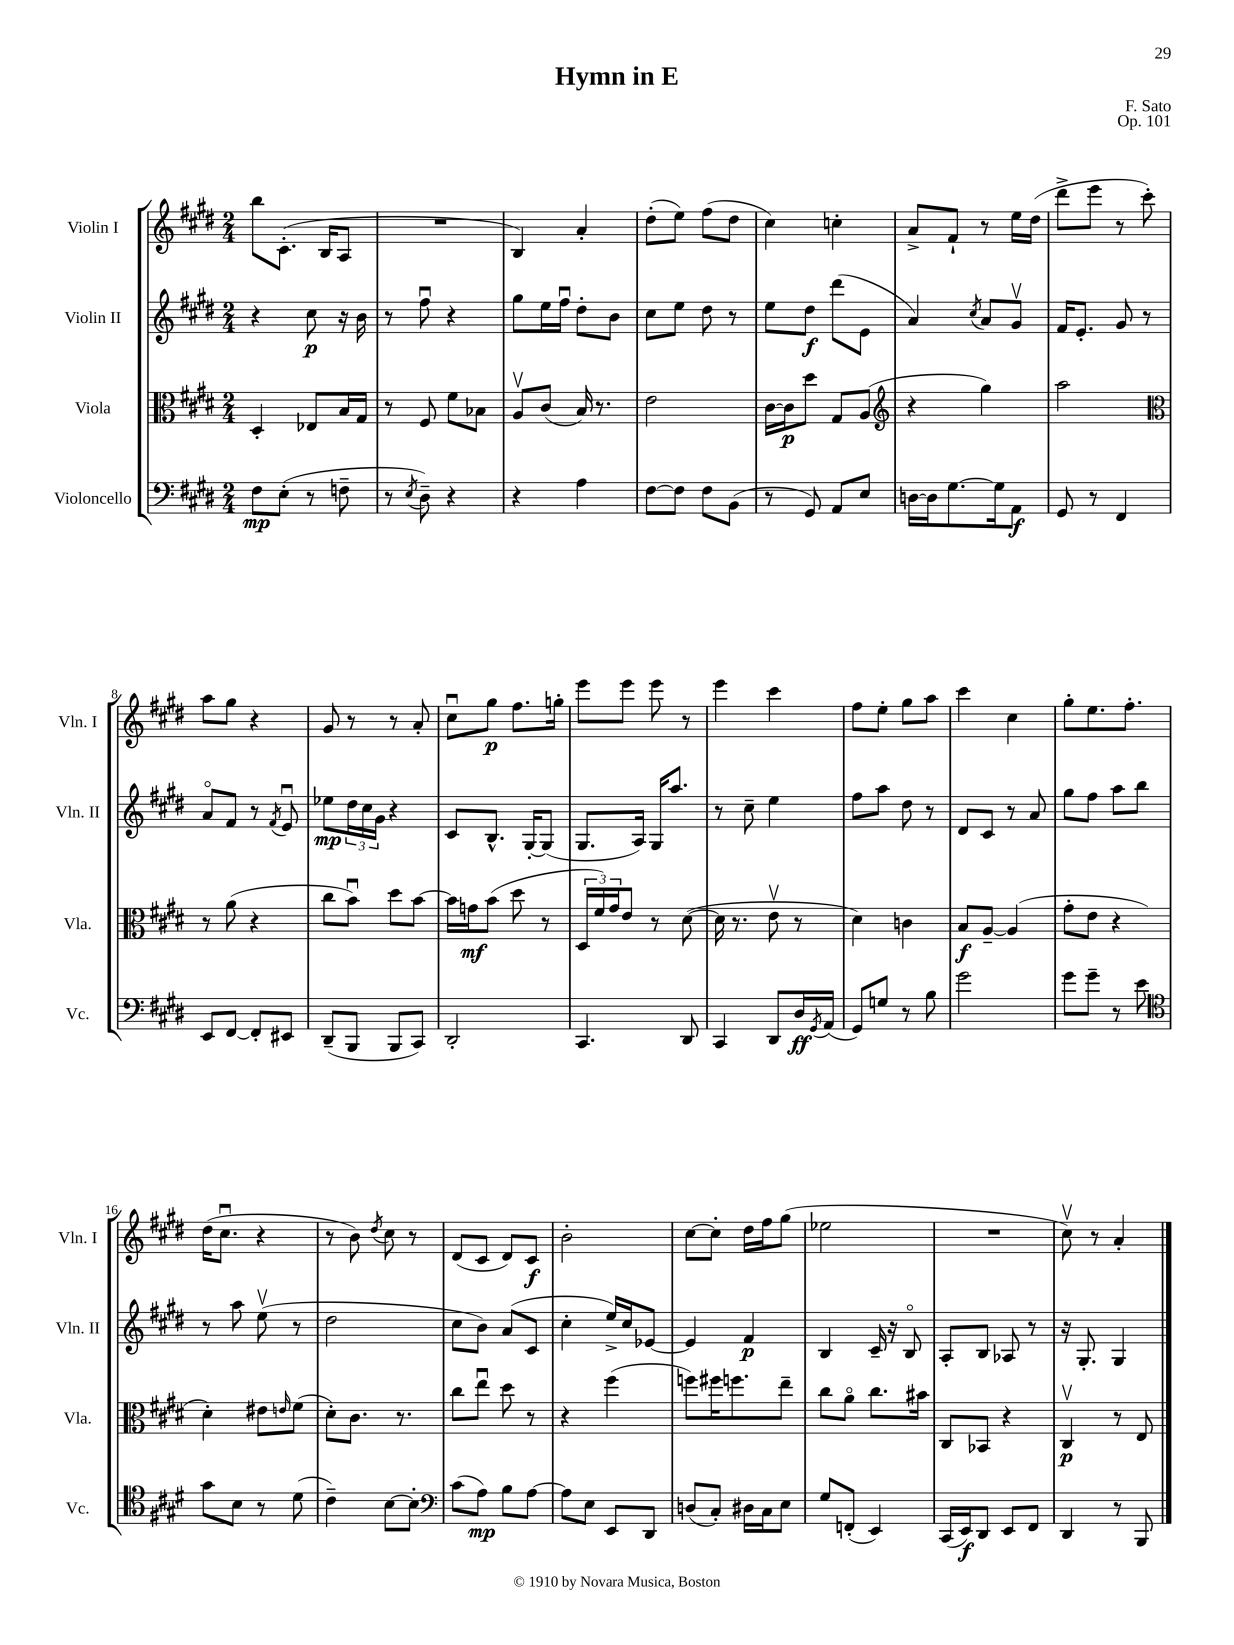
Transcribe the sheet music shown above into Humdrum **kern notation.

**kern	**dynam	**kern	**dynam	**kern	**dynam	**kern	**dynam
*part4	*part4	*part3	*part3	*part2	*part2	*part1	*part1
*staff4	*staff4	*staff3	*staff3	*staff2	*staff2	*staff1	*staff1
*I"Violoncello	*	*I"Viola	*	*I"Violin II	*	*I"Violin I	*
*I'Vc.	*	*I'Vla.	*	*I'Vln. II	*	*I'Vln. I	*
*clefF4	*	*clefC3	*	*clefG2	*	*clefG2	*
*k[f#c#g#d#]	*	*k[f#c#g#d#]	*	*k[f#c#g#d#]	*	*k[f#c#g#d#]	*
*M2/4	*	*M2/4	*	*M2/4	*	*M2/4	*
=1	=1	=1	=1	=1	=1	=1	=1
8F#\L	mp	4D#'/	.	4r	.	8bb\L	.
(8E'\J	.	.	.	.	.	(8.c#'\J	.
8r	.	8E-X/L	.	8cc#\	p	.	.
.	.	.	.	.	.	16B/KL	.
8Fn~\	.	16B/L	.	16r	.	8A/J	.
.	.	16G#/JJ	.	16b\	.	.	.
=2	=2	=2	=2	=2	=2	=2	=2
8r	.	8r	.	8r	.	2r	.
8qE/	.	.	.	.	.	.	.
8D#~\)	.	8F#/	.	8ff#u\	.	.	.
4r	.	8f#\L	.	4r	.	.	.
.	.	8B-X\J	.	.	.	.	.
=3	=3	=3	=3	=3	=3	=3	=3
4r	.	8Av/L	.	8gg#\L	.	4B/)	.
.	.	(8c#/J	.	16ee\L	.	.	.
.	.	.	.	16ff#u\JJ	.	.	.
4A\	.	16B/)	.	8dd#'\L	.	4a'/	.
.	.	8.r	.	.	.	.	.
.	.	.	.	8b\J	.	.	.
=4	=4	=4	=4	=4	=4	=4	=4
[8F#\L	.	2e\	.	8cc#\L	.	(8dd#'\L	.
8F#\J]	.	.	.	8ee\J	.	8ee\J)	.
8F#\L	.	.	.	8dd#\	.	(8ff#\L	.
(8BB\J	.	.	.	8r	.	8dd#\J	.
=5	=5	=5	=5	=5	=5	=5	=5
8r	.	[16c#\LL	.	8ee\L	.	4cc#\)	.
.	.	16c#\J]	p	.	.	.	.
8GG#/)	.	8dd#\J	.	8dd#\J	f	.	.
8AA/L	.	8G#/L	.	(8ddd#\L	.	4ccn'\	.
8E/J	.	(8A/J	.	8e\J	.	.	.
=6	=6	=6	=6	=6	=6	=6	=6
*	*	*clefG2	*	*	*	*	*
[16Dn\LL	.	4r	.	4a/)	.	8a^/L	.
16D\J]	.	.	.	.	.	.	.
[8.G#\	.	.	.	.	.	8f#`/J	.
.	.	.	.	8qcc#/	.	.	.
.	.	4gg#\)	.	8a/L	.	8r	.
16G#\k]	.	.	.	.	.	.	.
8AA\J	f	.	.	8g#v/J	.	16ee\LL	.
.	.	.	.	.	.	(16dd#\JJ	.
=7	=7	=7	=7	=7	=7	=7	=7
8GG#/	.	2aa\	.	16f#/KL	.	8ddd#^\L	.
.	.	.	.	8.e'/J	.	.	.
8r	.	.	.	.	.	8eee\J	.
4FF#/	.	.	.	8g#/	.	8r	.
.	.	.	.	8r	.	8ccc#'\)	.
!!LO:LB:g=z
=8	=8	=8	=8	=8	=8	=8	=8
*	*	*clefC3	*	*	*	*	*
8EE/L	.	8r	.	8a/L	.	8aa\L	.
[8FF#/J	.	(8a\	.	8f#/J	.	8gg#\J	.
8FF#'/L]	.	4r	.	8r	.	4r	.
.	.	.	.	8qf#/	.	.	.
8EE#X/J	.	.	.	8eu/	.	.	.
=9	=9	=9	=9	=9	=9	=9	=9
(8DD#~/L	.	8cc#\L	.	8ee-X\L	mp	8g#/	.
8BBB/J	.	8bu\J)	.	24dd#\L	.	8r	.
.	.	.	.	24cc#\	.	.	.
.	.	.	.	24g#\JJ	.	.	.
8BBB/L	.	8dd#\L	.	4r	.	8r	.
8CC#/J)	.	[8b\J	.	.	.	8a'/	.
=10	=10	=10	=10	=10	=10	=10	=10
2DD#'/	.	16b\LL]	.	8c#/L	.	8cc#u\L	.
.	.	16gn\J	mf	.	.	.	.
.	.	(8b\J	.	8.B^^/J	.	8gg#\J	p
.	.	8dd#\	.	.	.	8.ff#\L	.
.	.	.	.	[16G#'/KL	.	.	.
.	.	8r	.	(8G#/J]	.	.	.
.	.	.	.	.	.	16ggn'\Jk	.
=11	=11	=11	=11	=11	=11	=11	=11
4.CC#/	.	24D#/LL	.	8.G#/L	.	8eee\L	.
.	.	24f#/)	.	.	.	.	.
.	.	24g#/J	.	.	.	.	.
.	.	8e/J	.	.	.	8eee\J	.
.	.	.	.	16A/Jk)	.	.	.
.	.	8r	.	16G#/KL	.	8eee\	.
.	.	.	.	8.aa/J	.	.	.
8DD#/	.	([8d#\	.	.	.	8r	.
=12	=12	=12	=12	=12	=12	=12	=12
4CC#/	.	16d#\]	.	8r	.	4eee\	.
.	.	8.r	.	.	.	.	.
.	.	.	.	8cc#~\	.	.	.
8DD#/L	.	8ev\	.	4ee\	.	4ccc#\	.
16D#/L	ff	8r	.	.	.	.	.
8qGG#/	.	.	.	.	.	.	.
(16AA/JJ	.	.	.	.	.	.	.
=13	=13	=13	=13	=13	=13	=13	=13
8GG#/L)	.	4d#\)	.	8ff#\L	.	8ff#\L	.
8Gn/J	.	.	.	8aa\J	.	8ee'\J	.
8r	.	4cn\	.	8dd#\	.	8gg#\L	.
8B\	.	.	.	8r	.	8aa\J	.
=14	=14	=14	=14	=14	=14	=14	=14
2g#\	.	8B/L	f	8d#/L	.	4ccc#\	.
.	.	[8A~/J	.	8c#/J	.	.	.
.	.	(4A/]	.	8r	.	4cc#\	.
.	.	.	.	8a/	.	.	.
=15	=15	=15	=15	=15	=15	=15	=15
8g#\L	.	8g#'\L	.	8gg#\L	.	8gg#'\L	.
8g#~\J	.	8e\J	.	8ff#\J	.	8.ee\	.
8r	.	4r	.	8aa\L	.	.	.
.	.	.	.	.	.	8.ff#'\J	.
8e\	.	.	.	8bb\J	.	.	.
!!LO:LB:g=z
=16	=16	=16	=16	=16	=16	=16	=16
*clefC4	*	*	*	*	*	*	*
8g#\L	.	4d#'\)	.	8r	.	(16dd#\KL	.
.	.	.	.	.	.	8.cc#u\J	.
8B\J	.	.	.	8aa\	.	.	.
8r	.	8e#X\L	.	(8eev\	.	4r	.
.	.	16qqen/	.	.	.	.	.
(8d#\	.	(8f#\J	.	8r	.	.	.
=17	=17	=17	=17	=17	=17	=17	=17
4c#~\)	.	8d#'\L)	.	2dd#\	.	8r	.
.	.	8.c#\J	.	.	.	8b\)	.
.	.	.	.	.	.	8qdd#/	.
[8B\L	.	.	.	.	.	8cc#\	.
.	.	8.r	.	.	.	.	.
8B'\J]	.	.	.	.	.	8r	.
=18	=18	=18	=18	=18	=18	=18	=18
*clefF4	*	*	*	*	*	*	*
(8c#\L	.	8cc#\L	.	8cc#\L	.	(8d#/L	.
8A\J)	mp	8eeu\J	.	8b\J)	.	8c#/J	.
8B\L	.	8dd#\	.	(8a/L	.	8d#/L)	.
[8A\J	.	8r	.	8c#/J	.	8c#/J	f
=19	=19	=19	=19	=19	=19	=19	=19
8A\L]	.	4r	.	4cc#'\	.	2b'\	.
8E\J	.	.	.	.	.	.	.
8EE/L	.	(4ff#\	.	16ee^/LL)	.	.	.
.	.	.	.	16cc#/J	.	.	.
8DD#/J	.	.	.	[8e-X/J	.	.	.
=20	=20	=20	=20	=20	=20	=20	=20
(8Dn/L	.	8ffn\L)	.	4e-/]	.	[8cc#\L	.
8C#'/J)	.	16ff#X\K	.	.	.	8cc#'\J]	.
.	.	8.ffn\	.	.	.	.	.
16D#X\LL	.	.	.	4f#/	p	16dd#\LL	.
16C#\J	.	.	.	.	.	16ff#\J	.
8E\J	.	8ee~\J	.	.	.	(8gg#\J	.
=21	=21	=21	=21	=21	=21	=21	=21
8G#/L	.	8cc#\L	.	4B/	.	2ee-X\	.
(8FFn'/J	.	8a\J	.	.	.	.	.
4EE/)	.	8.cc#\L	.	16c#~/	.	.	.
.	.	.	.	16r	.	.	.
.	.	.	.	8B/	.	.	.
.	.	16b#X\Jk	.	.	.	.	.
=22	=22	=22	=22	=22	=22	=22	=22
(16CC#/LL	.	8C#/L	.	8A'/L	.	2r	.
16EE/J)	f	.	.	.	.	.	.
8DD#/J	.	8BB-X/J	.	8B/J	.	.	.
8EE/L	.	4r	.	8A-X/	.	.	.
8FF#/J	.	.	.	8r	.	.	.
=23	=23	=23	=23	=23	=23	=23	=23
4DD#/	.	4C#v/	p	16r	.	8cc#v\)	.
.	.	.	.	8.G#'/	.	.	.
.	.	.	.	.	.	8r	.
8r	.	8r	.	4G#/	.	4a'/	.
8BBB/	.	8E/	.	.	.	.	.
==	==	==	==	==	==	==	==
*-	*-	*-	*-	*-	*-	*-	*-
